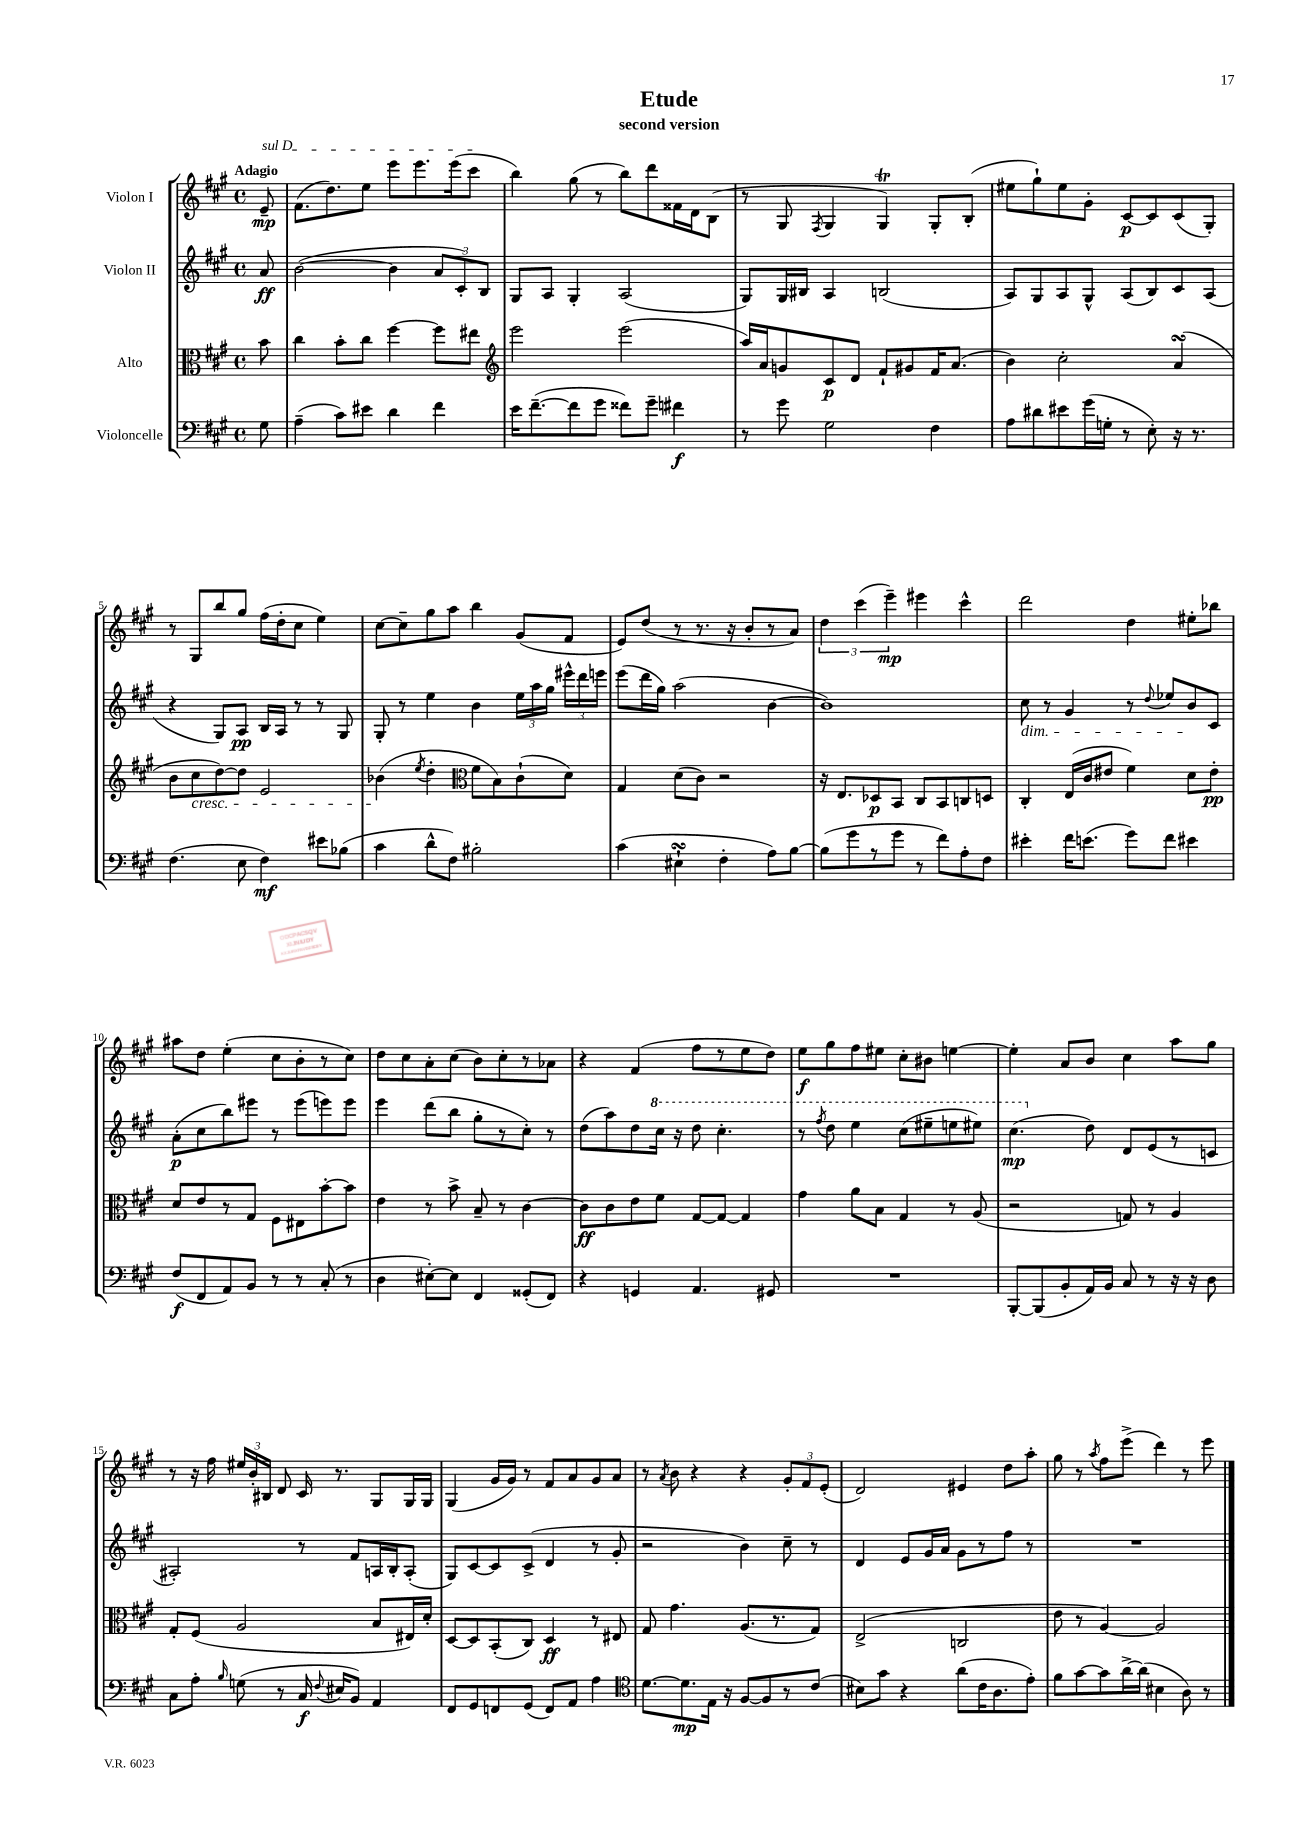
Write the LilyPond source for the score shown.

\header { title = "Etude" subtitle = "second version" }
<<
\new StaffGroup <<
\new Staff = "s0" \with { instrumentName = "Violon I" } {
    \clef treble \key a \major \defaultTimeSignature \time 4/4 \partial 8 \tempo "Adagio"
    \autoBeamOff \once \override TextSpanner.bound-details.left.text = \markup { \italic "sul D" } e'8--\mp\startTextSpan |
    fis'8.[( d''8.) e''8] e'''8[ e'''8. e'''16( cis'''8]\stopTextSpan |
    b''4) gis''8( r8 b''8[) d'''8 fisis'16 d'16 b8]( |
    r8 gis8 \acciaccatura { fis8 } gis4 gis4\trill) gis8[-. b8]-.( |
    eis''8[ gis''8-!) eis''8 gis'8]-. cis'8[~\p cis'8 cis'8( gis8]-.) |
    r8 gis8[ b''8 gis''8] fis''16[( d''16-. cis''8] e''4) |
    cis''8[~ cis''8-- gis''8 a''8] b''4 gis'8[( fis'8] |
    e'8[) d''8]( r8 r8. r16 b'8[-. r8 a'8]) |
    \tuplet 3/2 { d''4 cis'''4( e'''4--\mp) } eis'''4 cis'''4-^ |
    d'''2 d''4 eis''8[-. bes''8] |
    ais''8[ d''8] e''4-.( cis''8[ b'8-. r8 cis''8]) |
    d''8[ cis''8 a'8-. cis''8]( b'8[) cis''8-. r8 aes'8] |
    r4 fis'4( fis''8[ r8 e''8 d''8]) |
    e''8[\f gis''8 fis''8 eis''8] cis''8[-. bis'8] e''4~ |
    e''4-. a'8[ b'8] cis''4 a''8[ gis''8] |
    r8 r16 fis''16 \tuplet 3/2 { eis''16[ b'16-. bis16] } d'8 cis'16 r8. gis8[ gis16 gis16] |
    gis4( gis'16[ gis'16]) r8 fis'8[ a'8 gis'8 a'8] |
    r8 \acciaccatura { a'8 } b'8 r4 r4 \tuplet 3/2 { gis'8[-. fis'8 e'8]-.( } |
    d'2) eis'4 d''8[ a''8]-. |
    gis''8 r8 \acciaccatura { a''8 } fis''8[ e'''8]->( d'''4) r8 e'''8 \bar "|." |
}
\new Staff = "s1" \with { instrumentName = "Violon II" } {
    \clef treble \key a \major \defaultTimeSignature \time 4/4 \partial 8
    \autoBeamOff a'8\ff |
    b'2~( b'4 \tuplet 3/2 { a'8[ cis'8-.) b8] } |
    gis8[ a8] gis4-. a2( |
    gis8[) gis16 bis16] a4 b2( |
    a8[) gis8 a8 gis8]-^ a8[( b8) cis'8 a8]( |
    r4 gis8[) a8]\pp b16[ a16] r8 r8 gis8 |
    gis8-. r8 e''4 b'4 \tuplet 3/2 { e''16[ a''16 gis''16] } \tuplet 3/2 { eis'''16[-^ d'''16 e'''16] } |
    e'''8[( d'''16 gis''16]) a''2( b'4~ |
    b'1) |
    cis''8\dim r8 gis'4 r8 \appoggiatura { d''8 } ees''8[ b'8\! cis'8] |
    a'8[-.\p( cis''8 b''8) eis'''8] r8 eis'''8[( e'''8) e'''8] |
    e'''4 d'''8[( b''8] gis''8[-. r8 cis''8]-.) r8 |
    d''8[( a''8) d''8 \ottava #1 cis'''16] r16 d'''8 cis'''4.-. |
    r8 \acciaccatura { fis'''8 } d'''8 e'''4 cis'''8[( eis'''8-- e'''8 eis'''8]) |
    cis'''4.\mp( \ottava #0 d''8) d'8[ e'8( r8 c'8] |
    ais2-.) r8 fis'8[ a16 b16-. a8]-.( |
    gis8[) cis'8~ cis'8 cis'8]->( d'4 r8 gis'8-. |
    r2 b'4) cis''8-- r8 |
    d'4 e'8[ gis'16 a'16] gis'8[ r8 fis''8] r8 |
    R1 \bar "|." |
}
\new Staff = "s2" \with { instrumentName = "Alto" } {
    \clef alto \key a \major \defaultTimeSignature \time 4/4 \partial 8
    \autoBeamOff b'8 |
    cis''4 b'8[-. cis''8] fis''4~ fis''8[ eis''8] |
    \clef treble e'''2 e'''2( |
    a''16[) a'16 g'8 cis'8\p d'8] fis'8[-! gis'8 fis'16 a'8.]( |
    b'4) cis''2-. a'4\turn( |
    b'8[ cis''8\cresc d''8~) d''8] e'2 |
    bes'4\!( \acciaccatura { e''8 } d''4-. \clef alto fis'8[ b8) cis'8-!( d'8]) |
    gis4 d'8[( cis'8]) r2 |
    r16 e8.[ des8\p b,8] cis8[ b,8 c8 d8] |
    cis4-. e16[( cis'16 eis'8] fis'4) d'8[ eis'8]-.\pp |
    d'8[ e'8 r8 gis8] fis8[ eis8 b'8~-. b'8] |
    e'4 r8 b'8-> b8-- r8 cis'4~ |
    cis'8[\ff cis'8 e'8 fis'8] gis8[~ gis8]~ gis4 |
    gis'4 a'8[ b8] gis4 r8 a8( |
    r2 g8) r8 a4 |
    gis8[-. fis8]( a2 b8[ eis16) d'16]-. |
    d8[~ d8 b,8-.( cis8]) d4\ff r8 eis8 |
    gis8 gis'4. a8.[( r8. gis8]) |
    e2->( c2 |
    e'8 r8 a4~) a2 \bar "|." |
}
\new Staff = "s3" \with { instrumentName = "Violoncelle" } {
    \clef bass \key a \major \defaultTimeSignature \time 4/4 \partial 8
    \autoBeamOff gis8 |
    a4--( cis'8[) eis'8] d'4 fis'4 |
    e'16[ fis'8.~--( fis'8 gis'8] fisis'8[) gis'8]-- fis'4\f |
    r8 gis'8 gis2 fis4 |
    a8[ dis'8 eis'8 gis'16( g16]-. r8 e8-.) r16 r8. |
    fis4.( e8 fis4\mf) eis'8[ bes8]( |
    cis'4 d'8[-^ fis8]) bis2-. |
    cis'4( eis4-!\turn fis4-. a8[) b8]~ |
    b8[( gis'8 r8 gis'8] r8 fis'8[) a8-. fis8] |
    eis'4-. fis'16[ e'8.]( gis'8[) fis'8] eis'4 |
    fis8[\f( fis,8 a,8) b,8] r8 r8 cis8-.( r8 |
    d4 eis8[~-.) eis8] fis,4 gisis,8[-.( fis,8]) |
    r4 g,4 a,4. gis,8 |
    R1 |
    b,,8[~-. b,,8( b,8-. a,16) b,16] cis8 r8 r16 r16 d8 |
    cis8[ a8]-. \grace { b16 } g8( r8 cis16\f \appoggiatura { fis8 } eis16[ b,8]) a,4 |
    fis,8[ gis,8 f,8 gis,8]( f,8[) a,8] a4 |
    \clef tenor d'8.[~ d'8.\mp e16] r16 fis8[~ fis8 r8 cis'8]( |
    bis8[) gis'8] r4 a'8[( cis'16 a8. e'8]-.) |
    fis'8[ gis'8~ gis'8 a'16~-> a'16]( bis4 a8) r8 \bar "|." |
}
>>
>>
